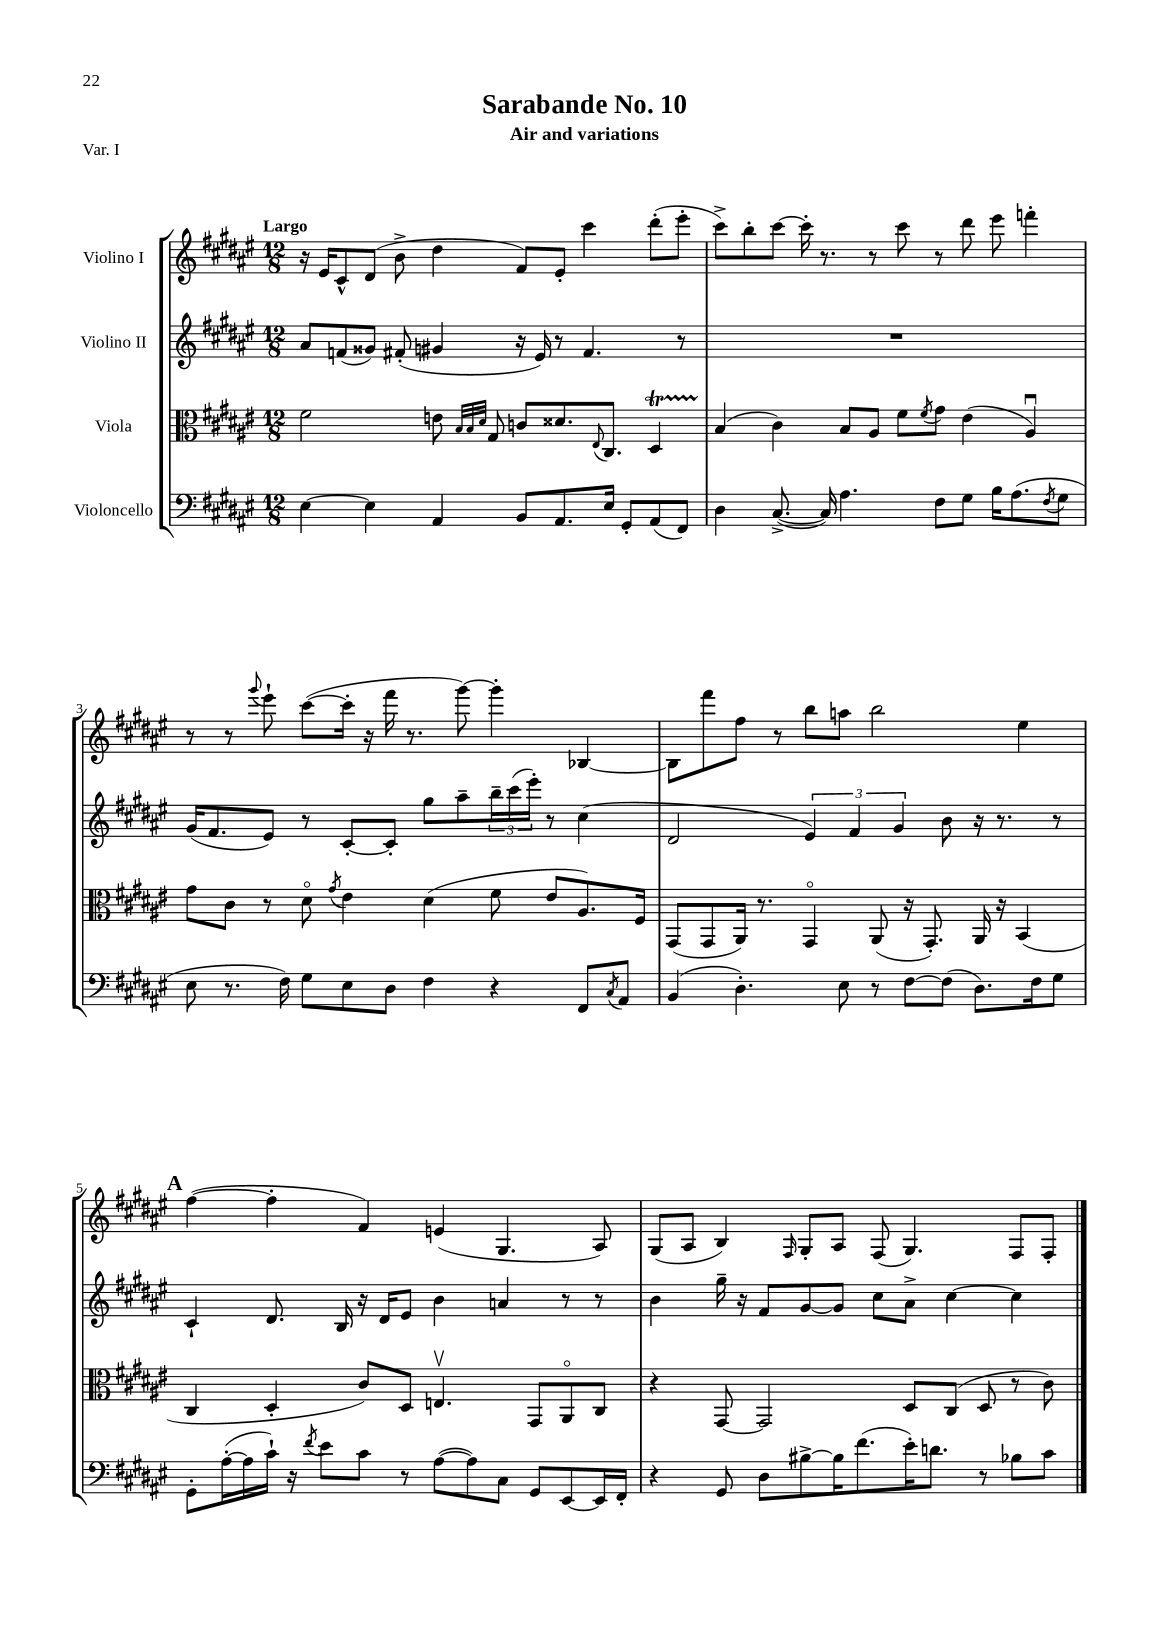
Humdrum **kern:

**kern	**kern	**kern	**kern
*staff4	*staff3	*staff2	*staff1
*clefF4	*clefC3	*clefG2	*clefG2
*k[f#c#g#d#a#e#]	*k[f#c#g#d#a#e#]	*k[f#c#g#d#a#e#]	*k[f#c#g#d#a#e#]
*M12/8	*M12/8	*M12/8	*M12/8
[4E#	2f#	8a#	16r
.	.	.	16e#
.	.	(8f	8c#^^
4E#]	.	8g##)	(8d#
.	.	(8f#'	8b^
4AA#	8e	4g#	4dd#
.	32qqB	.	.
.	32qqB	.	.
.	32qqd#	.	.
.	8G#	.	.
8BB	8c	16r	8f#)
.	.	16e#)	.
8.AA#	8.d##	8r	8e#'
.	.	4.f#	4ccc#
.	8qqE#	.	.
16E#	8.C#	.	.
8GG#'	.	.	.
(8AA#	4D#	.	(8ddd#'
8FF#)	.	8r	8eee#'
=	=	=	=
4D#	(4B	1.r	8ccc#^)
.	.	.	8bb'
([8.C#^	4c#)	.	[8ccc#
.	.	.	16ccc#']
16C#])	.	.	8.r
4.A#	8B	.	.
.	8A#	.	8r
.	8f#	.	8ccc#
.	8qf#	.	.
8F#	8g#	.	8r
8G#	(4e#	.	8ddd#
16B	.	.	8eee#
(8.A#	.	.	.
.	4A#u)	.	4fff'
8qF#	.	.	.
8G#	.	.	.
=	=	=	=
8E#	8g#	(16g#	8r
.	.	8.f#	.
8.r	8c#	.	8r
.	.	.	8qqggg#
.	8r	8e#)	8eee#`
16F#)	.	.	.
8G#	8d#o	8r	([8ccc#
.	8qg#	.	.
8E#	4e#	[8c#'	16ccc#']
.	.	.	16r
8D#	.	8c#']	16fff#
.	.	.	8.r
4F#	(4d#	8gg#	.
.	.	8aa#~	[8ggg#)
4r	8f#	24bb~	4ggg#']
.	.	(24ccc#	.
.	.	24eee#')	.
.	8e#	8r	.
8FF#	8.A#)	(4cc#	[4B-
8qC#	.	.	.
8AA#	.	.	.
.	16F#	.	.
=	=	=	=
(4BB	(8GG#	2d#	8B-]
.	8GG#	.	8fff#
4.D#')	16AA#)	.	8ff#
.	8.r	.	.
.	.	.	8r
.	4GG#o	6e#)	8bb
8E#	.	.	8aa
.	.	6f#	.
8r	(8AA#	.	2bb
.	.	6g#	.
[8F#	16r	.	.
.	8.GG#')	.	.
(8F#]	.	8b	.
8.D#)	16AA#	16r	.
.	16r	8.r	.
.	(4BB	.	4ee#
16F#	.	.	.
8G#	.	8r	.
=	=	=	=
8GG#'	4C#	4c#`	([4ff#
([16A#'	.	.	.
16A#]	.	.	.
16c#`)	4D#'	8.d#	4ff#']
16r	.	.	.
8qf#	.	.	.
8e#	.	.	.
.	.	16B	.
8c#	8c#)	16r	4f#)
.	.	16d#	.
8r	8D#	8e#	.
([8A#	4.Ev	4b	(4e
8A#])	.	.	.
8C#	.	4a	4.G#
8GG#	8GG#	.	.
[8EE#	8AA#o	8r	.
16EE#]	8C#	8r	8A#)
16FF#'	.	.	.
=	=	=	=
4r	4r	4b	(8G#
.	.	.	8A#
8GG#	[8GG#	16gg#~	4B)
.	.	16r	.
8D#	2GG#]	8f#	.
.	.	.	16qqF#
[8B#^	.	[8g#	8G#'
16B#]	.	8g#]	8A#
(8.f#	.	.	.
.	.	8cc#	(8F#
16e#')	8D#	8a#^	4.G#)
8.d	.	.	.
.	(8C#	[4cc#	.
8r	8D#	.	.
8B-	8r	4cc#]	8F#
8c#	8c#)	.	8F#'
==	==	==	==
*-	*-	*-	*-
